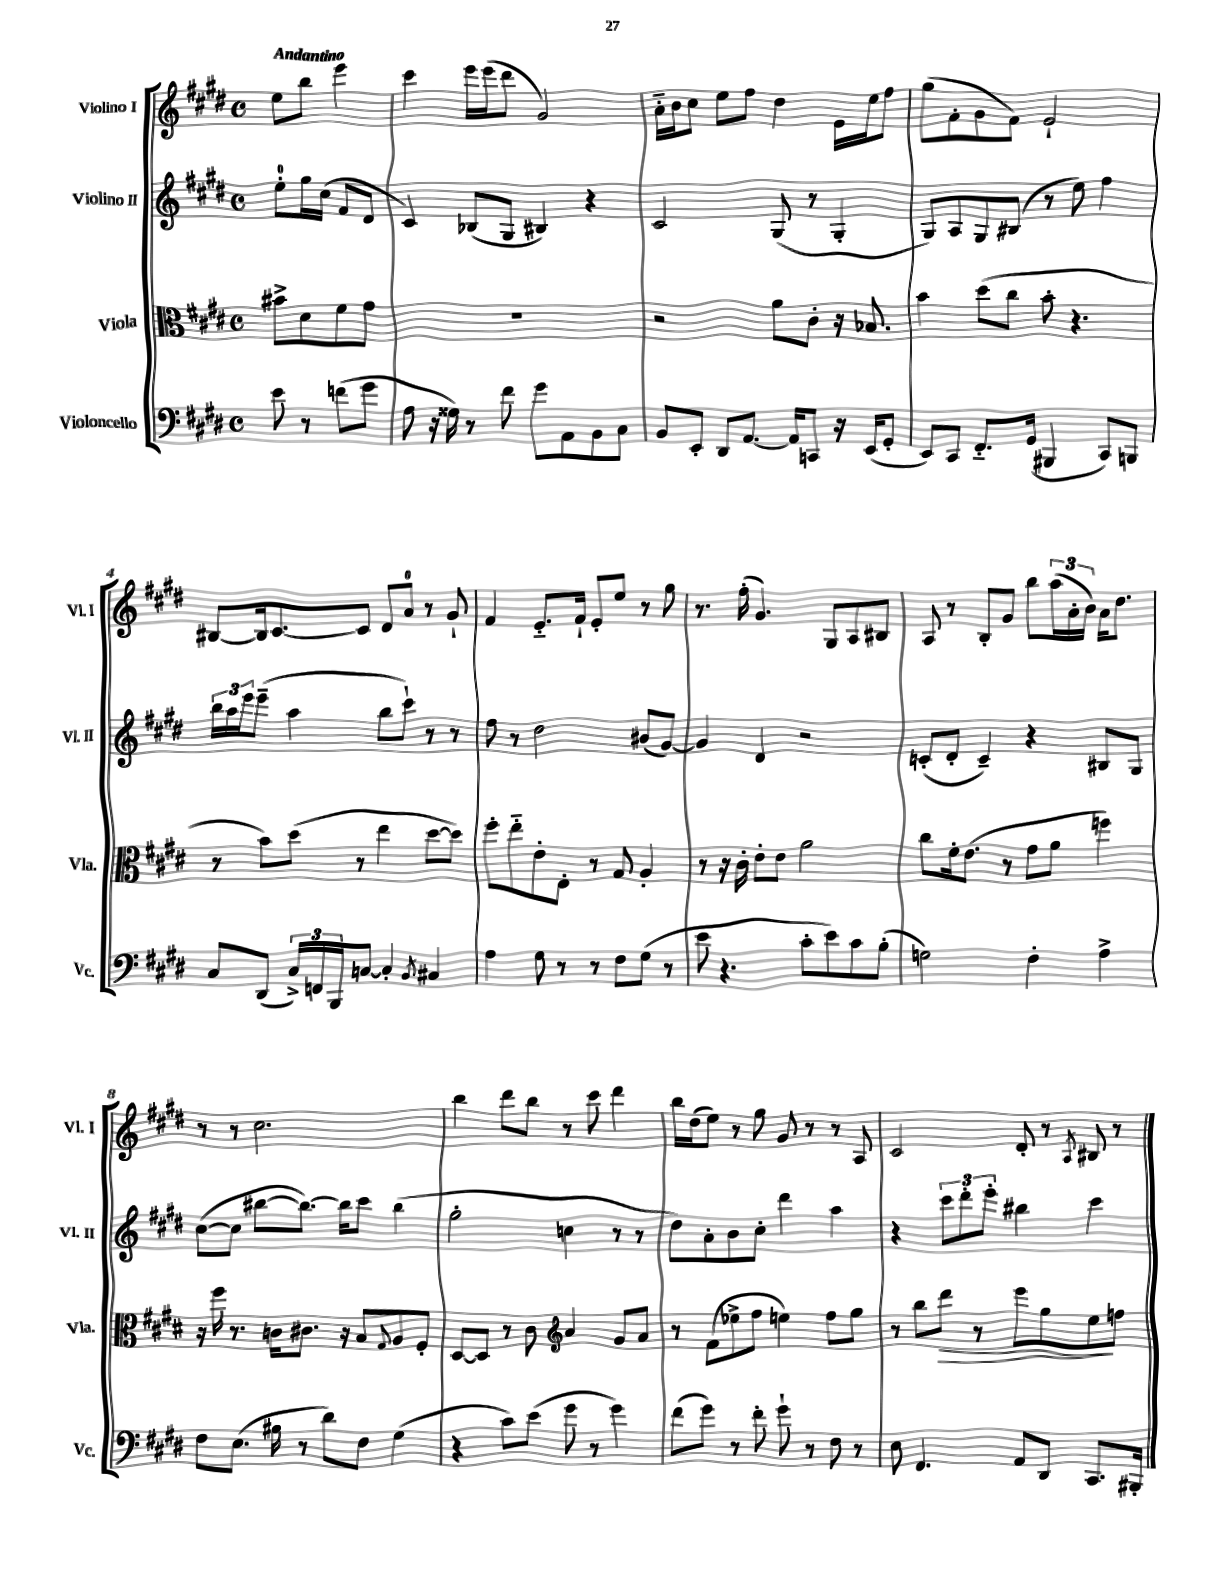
<<
\new StaffGroup <<
\new Staff = "s0" \with { instrumentName = "Violino I" shortInstrumentName = "Vl. I" } {
    \clef treble \key e \major \defaultTimeSignature \time 4/4 \partial 2 \tempo "Andantino"
    e''8 b''8 e'''4 |
    cis'''4 e'''16 e'''16( dis'''8 gis'2) |
    a'16-_ b'16 cis''8 e''8 fis''8 dis''4 e'16 e''16 fis''8 |
    gis''8( fis'8-. gis'8 fis'8) e'2-! |
    bis8~ bis16 cis'8.~ cis'8 dis'8 a'8-0 r8 gis'8-! |
    fis'4 e'8.-_ fis'16-! e'8-. e''8 r8 gis''8 |
    r8. fis''16-.( gis'4.) gis8 a8 bis8 |
    a8 r8 b8-. gis'8 b''8 \tuplet 3/2 { a''16( a'16-. b'16) } a'16 dis''8. |
    r8 r8 cis''2. |
    b''4 dis'''8 b''8 r8 cis'''8 dis'''4 |
    b''16 dis''16( e''8) r8 gis''8 gis'8 r8 r8 a8 |
    cis'2 dis'8-. r8 \acciaccatura { a8 } bis8 r8 \bar "|." |
}
\new Staff = "s1" \with { instrumentName = "Violino II" shortInstrumentName = "Vl. II" } {
    \clef treble \key e \major \defaultTimeSignature \time 4/4 \partial 2
    e''8-0-. gis''16 cis''16( fis'8 dis'8 |
    cis'4) bes8( gis8 bis4) r4 |
    cis'2 gis8( r8 gis4-. |
    gis8) a8 gis8 bis8( r8 e''8) fis''4 |
    \tuplet 3/2 { b''16 a''16 e'''16 } e'''8--( a''4 b''8 cis'''8-!) r8 r8 |
    fis''8 r8 dis''2 bis'8( gis'8~) |
    gis'4 dis'4 r2 |
    c'8-.( dis'8-. c'4--) r4 bis8 gis8 |
    cis''8~( cis''8 bis''8~ bis''8.~) bis''16 cis'''8 bis''4( |
    gis''2-. c''4 r8 r8 |
    dis''8) a'8-. b'8 cis''8-. dis'''4 a''4 |
    r4 \tuplet 3/2 { cis'''8 dis'''8-. e'''8-. } bis''4 cis'''4 \bar "|." |
}
\new Staff = "s2" \with { instrumentName = "Viola" shortInstrumentName = "Vla." } {
    \clef alto \key e \major \defaultTimeSignature \time 4/4 \partial 2
    bis'8-> dis'8 fis'8 gis'8 |
    R1 |
    r2 a'8 cis'8-. r16 bes8. |
    b'4 dis''8( cis''8 b'8-. r4. |
    r8 b'8) dis''8( r8 e''4 dis''8~ dis''8) |
    fis''8-. e''8-_ e'8-. e8-. r8 gis8 a4-. |
    r8 r16 cis'16-. e'8-. e'8 a'2 |
    cis''8 fis'16-. e'8.( r8 gis'8 a'8 f''4) |
    r16 fis''16 r8. c'16 cis'8. r16 b8 \appoggiatura { gis8 } a8 fis8-. |
    dis8~ dis8 r8 cis'8 \clef treble a'4 gis'8 a'8 |
    r8 fis'8( ees''8-> fis''8 e''4) fis''8 gis''8 |
    r8 b''8 dis'''8\> r8 e'''8 gis''8 e''8\! f''8 \bar "|." |
}
\new Staff = "s3" \with { instrumentName = "Violoncello" shortInstrumentName = "Vc." } {
    \clef bass \key e \major \defaultTimeSignature \time 4/4 \partial 2
    e'8 r8 f'8( gis'8 |
    a8 r16 gisis16) r8 fis'8 gis'8 a,8 b,8 cis8 |
    b,8 e,8-. dis,8 a,8.~ a,16 c,8 r16 e,16( gis,8-. |
    e,8) cis,8 fis,8.-_ gis,16( bis,,4 cis,8) b,,8 |
    cis8 dis,8( \tuplet 3/2 { cis16->) f,16 b,,16 } c8~ c4-. \acciaccatura { b,8 } cis4 |
    a4 gis8 r8 r8 fis8 gis8( r8 |
    e'8 r4. cis'8-. e'8) cis'8 b8-.( |
    g2) fis4-. a4-> |
    fis8 e8.( bis16 r8 dis'8) fis8 gis4( |
    r4 cis'8) e'8( gis'8 r8 gis'4) |
    fis'8( gis'8) r8 fis'8-. gis'8-! r8 fis8 r8 |
    e8 fis,4. a,8 dis,8 cis,8. bis,,16-. \bar "|." |
}
>>
>>
